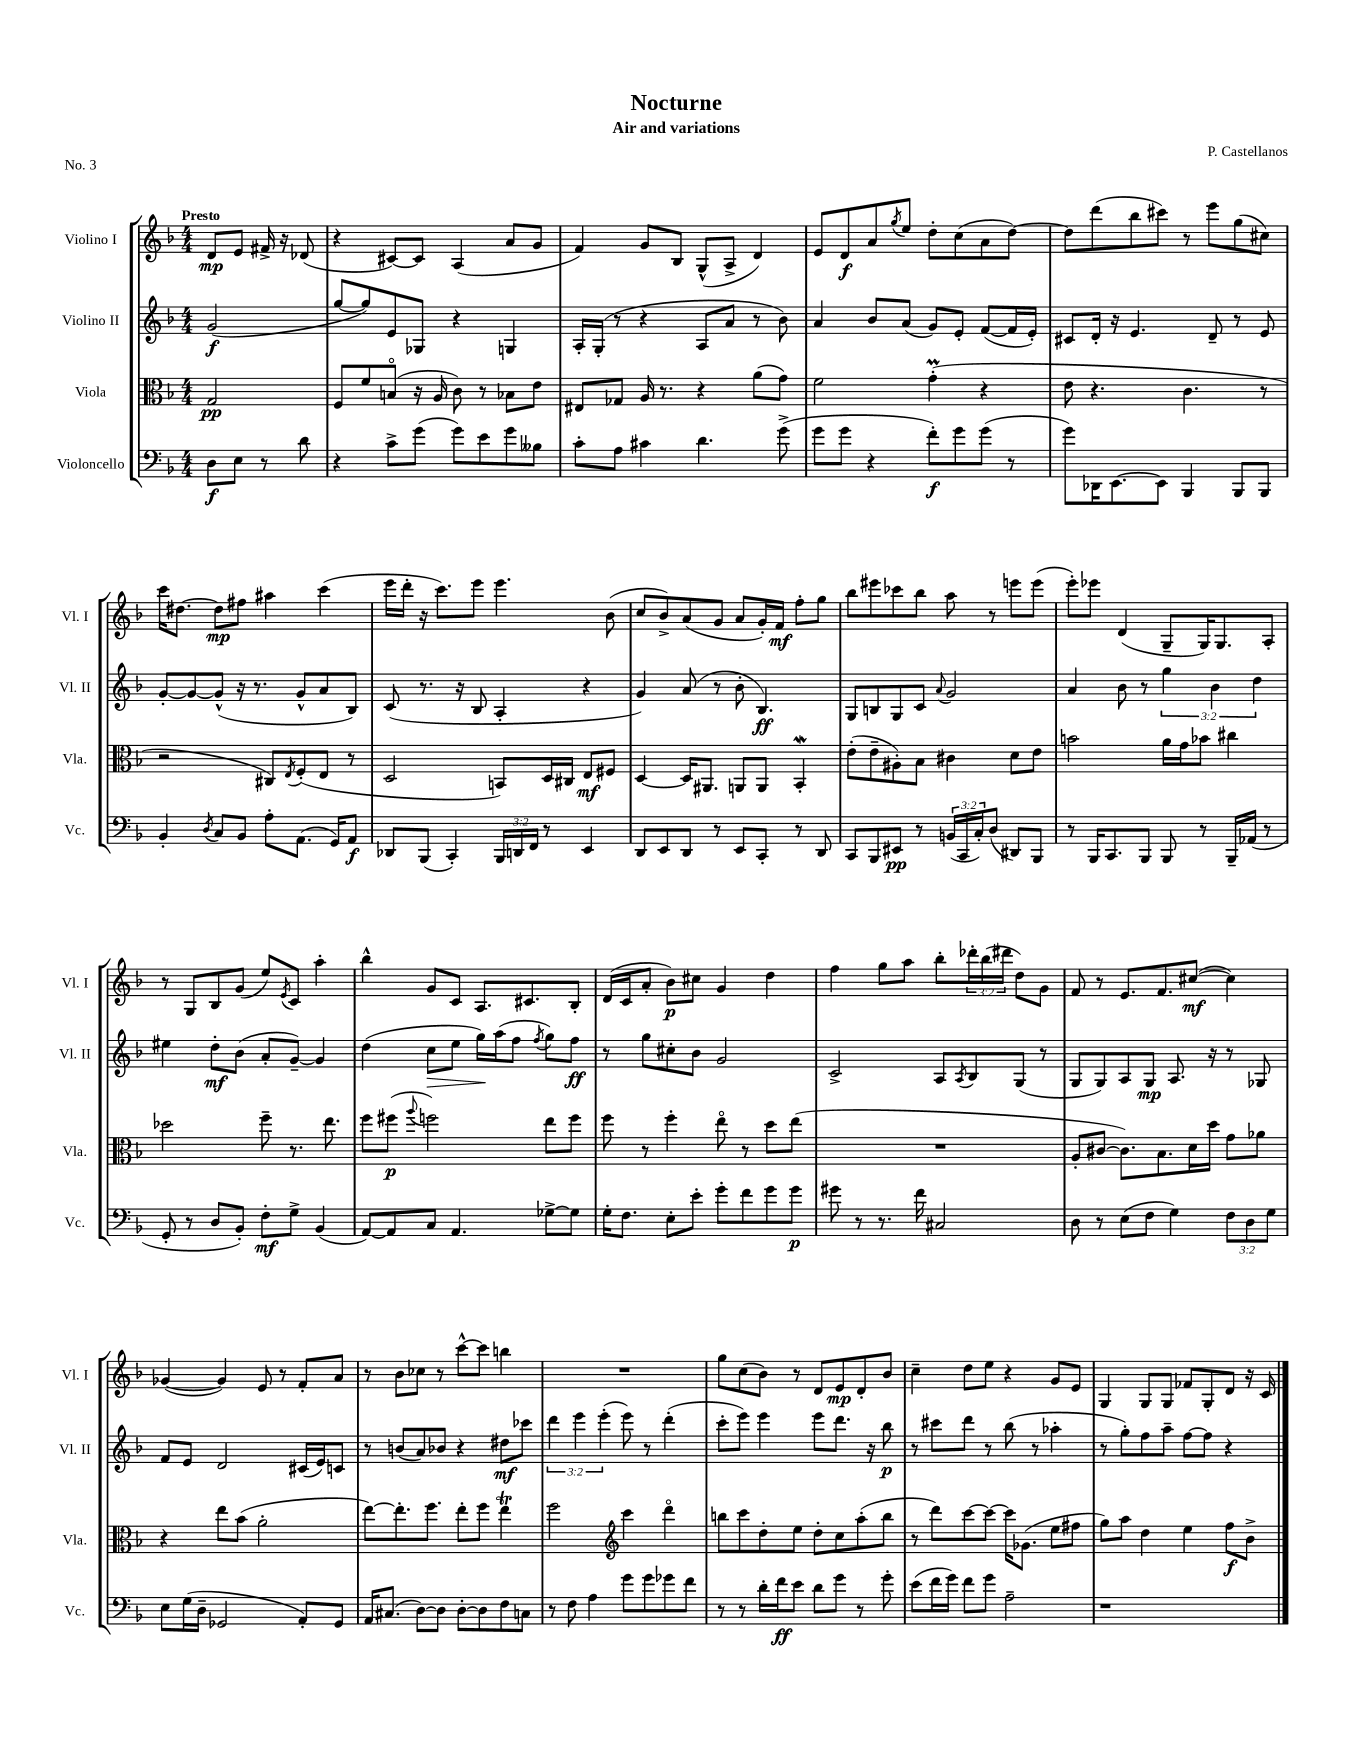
\header { title = "Nocturne" composer = "P. Castellanos" subtitle = "Air and variations" piece = "No. 3" }
<<
\new StaffGroup <<
\new Staff = "s0" \with { instrumentName = "Violino I" shortInstrumentName = "Vl. I" } {
    \clef treble \key f \major \numericTimeSignature \time 4/4 \override Staff.TupletNumber.text = #tuplet-number::calc-fraction-text \partial 2 \tempo "Presto"
    d'8\mp e'8 fis'16-> r16 des'8( |
    r4 cis'8~) cis'8 a4( a'8 g'8 |
    f'4) g'8 bes8 g8-^( a8-> d'4) |
    e'8 d'8\f a'8 \acciaccatura { g''8 } e''8 d''8-. c''8( a'8 d''8~) |
    d''8 d'''8( bes''8 cis'''8) r8 e'''8 g''8( cis''8) |
    c'''16 dis''8.~ dis''8\mp fis''8 ais''4 c'''4( |
    e'''16 d'''16-. r16 c'''8.) e'''8 e'''4. bes'8( |
    c''8 bes'8->) a'8( g'8 a'8 g'16-.) f'16\mf f''8-. g''8 |
    bes''8 eis'''8 ces'''8 bes''8 a''8 r8 e'''8 e'''8( |
    e'''8-.) ees'''8 d'4( g8-- g16) g8. a8-. |
    r8 g8 bes8 g'8( e''8) \acciaccatura { e'8 } c'8 a''4-. |
    bes''4-^ g'8 c'8 a8. cis'8. bes8-. |
    d'16( c'16 a'8-. bes'8\p) cis''8 g'4 d''4 |
    f''4 g''8 a''8 bes''8-. \tuplet 3/2 { des'''16-. bes''16( dis'''16 } d''8) g'8 |
    f'8 r8 e'8. f'8. cis''8~\mf( cis''4) |
    ges'4~( ges'4) e'8 r8 f'8-. a'8 |
    r8 bes'8 ces''8 r8 c'''8~-^ c'''8 b''4 |
    R1 |
    g''8 c''8( bes'8) r8 d'8 e'8\mp d'8-. bes'8 |
    c''4-- d''8 e''8 r4 g'8 e'8 |
    g4 g8 g8 fes'8 g8-. d'8 r16 c'16 \bar "|." |
}
\new Staff = "s1" \with { instrumentName = "Violino II" shortInstrumentName = "Vl. II" } {
    \clef treble \key f \major \numericTimeSignature \time 4/4 \override Staff.TupletNumber.text = #tuplet-number::calc-fraction-text \partial 2
    g'2\f( |
    g''8~ g''8) e'8 ges8 r4 g4 |
    a16-. g16-.( r8 r4 a8 a'8 r8 bes'8) |
    a'4 bes'8 a'8( g'8) e'8-. f'8~( f'16 e'16-.) |
    cis'8 d'16-. r16 e'4. d'8-- r8 e'8 |
    g'8~-. g'8~ g'8-^( r16 r8. g'8-^ a'8 bes8) |
    c'8( r8. r16 bes8 a4-. r4 |
    g'4) a'8( r8 bes'8-. bes4.\ff) |
    g8 b8 g8 c'8 \appoggiatura { a'8 } g'2 |
    a'4 bes'8 r8 \tuplet 3/2 { g''4 bes'4 d''4 } |
    eis''4 d''8-.\mf bes'8( a'8-. g'8~--) g'4 |
    d''4( c''8\> e''8 g''16\!) a''16( f''8 \acciaccatura { f''8 } g''8) f''8\ff |
    r8 g''8 cis''8-. bes'8 g'2 |
    c'2-> a8 \acciaccatura { a8 } bes8 g8( r8 |
    g8 g8) a8 g8\mp a8. r16 r8 ges8 |
    f'8 e'8 d'2 cis'16( e'16) c'8 |
    r8 b'8( a'8) bes'8 r4 dis''8\mf ces'''8 |
    \tuplet 3/2 { d'''4 e'''4 e'''4-.( } e'''8) r8 d'''4-.( |
    c'''8-. e'''8) e'''4 e'''8 d'''8. r16 bes''8\p |
    r8 cis'''8 d'''8 r8 bes''8( r8 aes''4-. |
    r8 g''8-.) f''8 a''8-- f''8~ f''8 r4 \bar "|." |
}
\new Staff = "s2" \with { instrumentName = "Viola" shortInstrumentName = "Vla." } {
    \clef alto \key f \major \numericTimeSignature \time 4/4 \partial 2
    g2\pp |
    f8 f'8 b8\flageolet( r16 a16 c'8) r8 bes8 e'8 |
    eis8 ges8 a16 r8. r4 a'8( g'8) |
    f'2 g'4-.\prall( r4 |
    e'8 r4. c'4. r8 |
    r2 cis8) \acciaccatura { e8 } f8-.( e8 r8 |
    d2 b,8) d16 cis16 e8\mf fis8 |
    d4~ d16 ais,8. a,8 a,8 bes,4-.\mordent |
    e'8-.( e'8-- ais8-.) bes8 cis'4 d'8 e'8 |
    b'2 a'16 g'16 bes'8 cis''4 |
    des''2 f''8-- r8. e''8. |
    f''8 fis''8\p( \appoggiatura { a''8 } f''2) e''8 f''8 |
    f''8 r8 f''4-. e''8\flageolet r8 d''8 e''8( |
    R1 |
    a8-. cis'8~ cis'8.) bes8. d'16 d''16 g'8 aes'8 |
    r4 e''8 bes'8( a'2-. |
    e''8~) e''8.-. f''8. e''8-. f''8 e''4\trill |
    f''2 \clef treble c'''4 d'''4\flageolet |
    b''8 c'''8 d''8-. e''8 d''8-. c''8 a''8-.( b''8 |
    r8 d'''8) c'''8~ c'''8~ c'''16 ges'8.( e''8 fis''8 |
    g''8) a''8 d''4 e''4 f''8\f bes'8-> \bar "|." |
}
\new Staff = "s3" \with { instrumentName = "Violoncello" shortInstrumentName = "Vc." } {
    \clef bass \key f \major \numericTimeSignature \time 4/4 \override Staff.TupletNumber.text = #tuplet-number::calc-fraction-text \partial 2
    d8\f e8 r8 d'8 |
    r4 c'8-> g'8( g'8) e'8 g'8 beses8 |
    c'8-. a8 cis'4 d'4. g'8->( |
    g'8 g'8 r4 f'8-.\f) g'8 g'8( r8 |
    g'8) des,16 e,8.~ e,8 bes,,4 bes,,8 bes,,8 |
    bes,4-. \acciaccatura { d8 } c8 bes,8 a8-. a,8.( g,16) a,8\f |
    des,8 bes,,8( c,4-.) \tuplet 3/2 { bes,,16 d,16 f,16 } r8 e,4 |
    d,8 e,8 d,8 r8 e,8 c,8-. r8 d,8 |
    c,8 bes,,8 eis,8\pp r8 \tuplet 3/2 { b,16( c,16 c16-.) } d8( dis,8) bes,,8 |
    r8 bes,,16 c,8. bes,,8 bes,,8 r8 bes,,16-- aes,16( r8 |
    g,8-. r8 d8 bes,8-.) f8-.\mf g8-> bes,4( |
    a,8~) a,8 c8 a,4. ges8~-> ges8 |
    g16-. f8. e8-. e'8-. g'8-. f'8 g'8 g'8\p |
    gis'8 r8 r8. f'16 cis2 |
    d8 r8 e8( f8 g4) \tuplet 3/2 { f8 d8 g8 } |
    e8 g16( d16-- ges,2 a,8-.) ges,8 |
    a,16 cis8.( d8~) d8 d8~-. d8 f8 c8 |
    r8 f8 a4 g'8 g'8 ges'8 f'8 |
    r8 r8 d'16-. f'16\ff e'8 d'8 g'8 r8 g'8-. |
    e'8( f'16 g'16) f'8 g'8 a2-- |
    r1 \bar "|." |
}
>>
>>
\layout { \context { \Score \remove "Bar_number_engraver" } }
